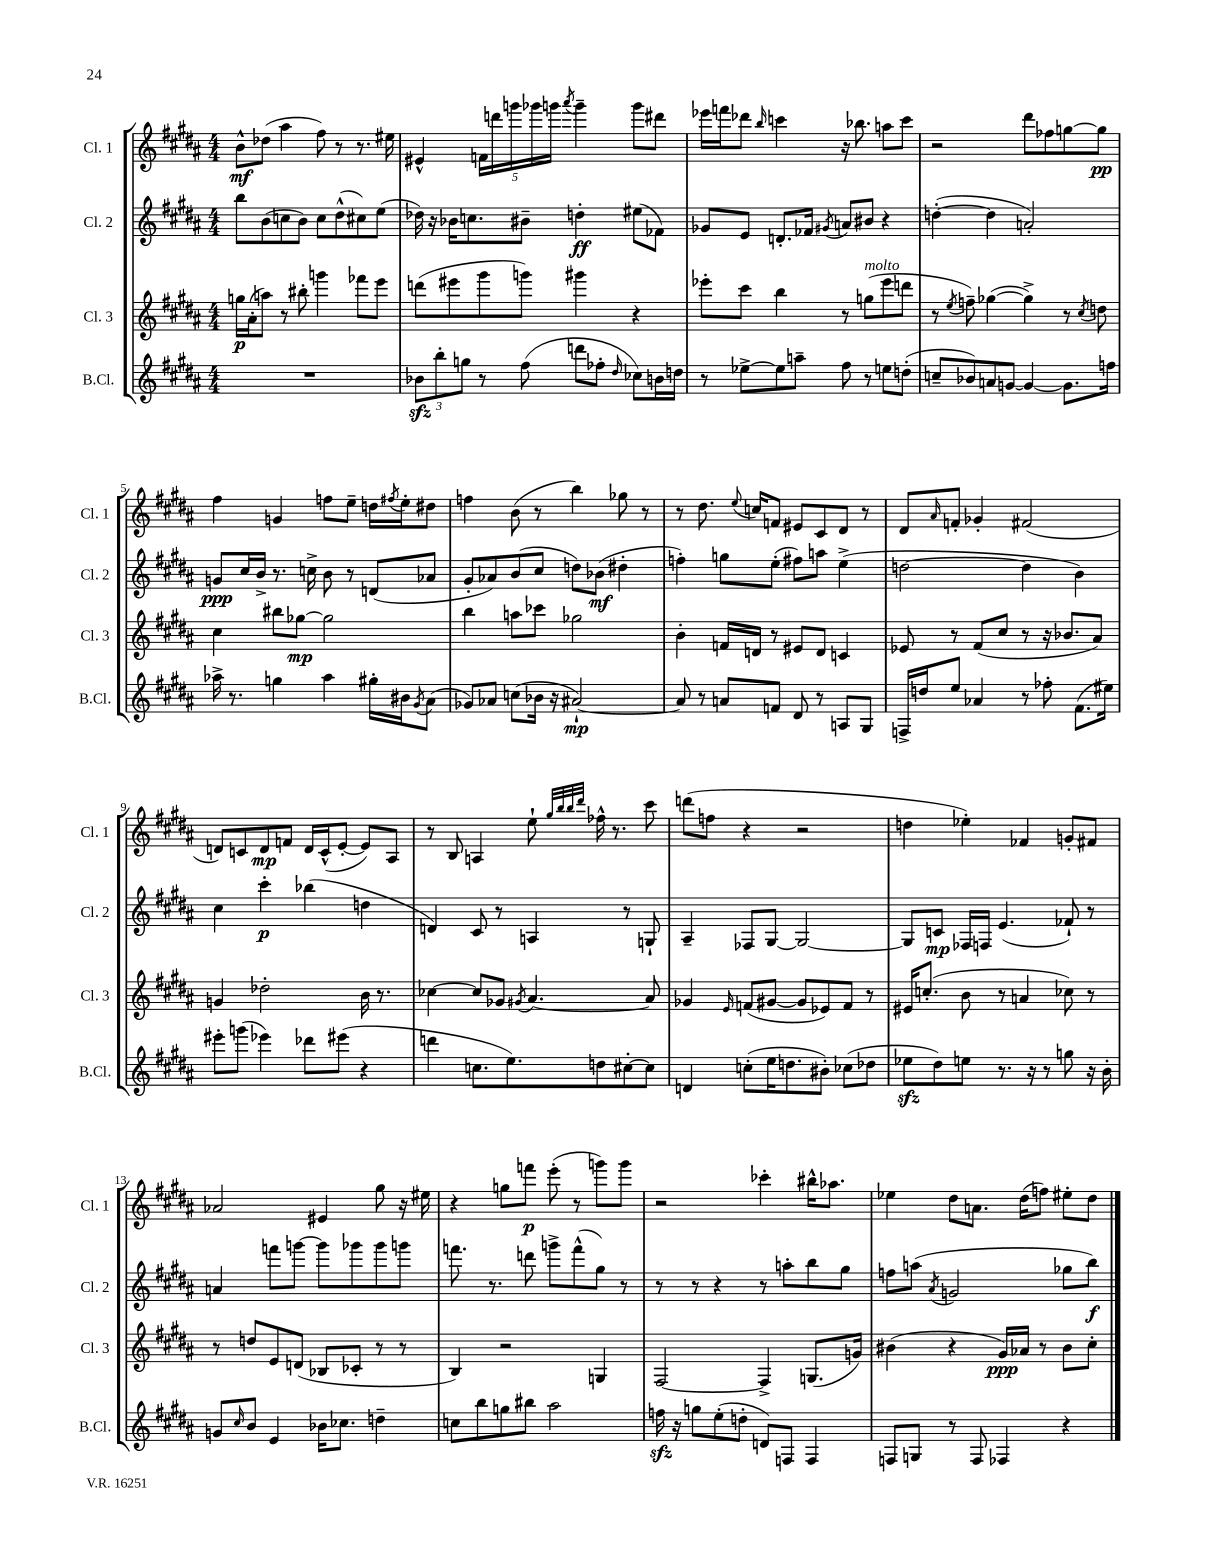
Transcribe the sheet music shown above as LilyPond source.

<<
\new StaffGroup <<
\new Staff = "s0" \with { instrumentName = "Cl. 1" shortInstrumentName = "Cl. 1" } {
    \clef treble \key b \major \numericTimeSignature \time 4/4
    b'8-^\mf des''8( ais''4 fis''8) r8 r8. eis''16 |
    eis'4-^ \tuplet 5/4 { f'16 d'''16 g'''16 ges'''16 g'''16 } \acciaccatura { ais'''8 } g'''4-- g'''8 dis'''8 |
    ees'''16 f'''16 des'''8 \grace { b''16 } c'''4 r16 bes''8. a''8 c'''8 |
    r2 dis'''8 fes''8 g''8~ g''8\pp |
    fis''4 g'4 f''8 e''8-- d''16 \acciaccatura { fis''8 } e''16-. dis''8 |
    f''4 b'8( r8 b''4) ges''8 r8 |
    r8 dis''8. \appoggiatura { e''8 } c''16 f'8 eis'8 cis'8 dis'8 r8 |
    dis'8 \grace { ais'16 } f'8-. ges'4-. fis'2( |
    d'8) c'8 d'8\mp f'8 d'16 c'16-^( e'8~-. e'8) ais8 |
    r8 b8 a4 e''8-! \grace { gis''32 b''32 b''32 dis'''32 } fes''16-^ r8. cis'''8 |
    d'''8( f''8 r4 r2 |
    d''4 ees''4-.) fes'4 g'8-. fis'8 |
    aes'2 eis'4 gis''8 r16 eis''16 |
    r4 g''8 f'''8\p e'''8-.( r8 g'''8) g'''8 |
    r2 ces'''4-. bis''16-^ aes''8. |
    ees''4 dis''8 a'8. dis''16( f''8) eis''8-. dis''8 \bar "|." |
}
\new Staff = "s1" \with { instrumentName = "Cl. 2" shortInstrumentName = "Cl. 2" } {
    \clef treble \key b \major \numericTimeSignature \time 4/4
    b''8 b'8( c''8 b'8) c''8 dis''8-^( cis''8) e''8( |
    des''16) r16 bes'16 c''8. bis'8-- d''4-.\ff eis''8( fes'8) |
    ges'8 e'8 d'8.-. fes'16 \acciaccatura { gis'8 } a'8 bis'8 r4 |
    d''4~-.( d''4 a'2-.) |
    g'8\ppp cis''16 b'16-> r8. c''16-> b'8 r8 d'8( aes'8 |
    gis'8-. aes'8) b'8( cis''8 d''8) bes'8\mf( dis''4-. |
    f''4-.) g''8 e''8-.( fis''8) a''8 e''4->( |
    d''2~ d''4 b'4) |
    cis''4 cis'''4-.\p bes''4( d''4 |
    d'4) cis'8 r8 a4 r8 g8-! |
    ais4-- fes8 gis8~ gis2~ |
    gis8 c'8\mp fes16 f16 e'4.( fes'8-!) r8 |
    a'4 f'''8 g'''8~ g'''8 ges'''8 ges'''8 g'''8 |
    f'''8. r8. d'''8 g'''8-> f'''8-^( gis''8) r8 |
    r8 r8 r4 r8 a''8-. b''8 gis''8 |
    f''8 a''8( \acciaccatura { ais'8 } g'2 ges''8 b''8\f) \bar "|." |
}
\new Staff = "s2" \with { instrumentName = "Cl. 3" shortInstrumentName = "Cl. 3" } {
    \clef treble \key b \major \numericTimeSignature \time 4/4
    g''16\p ais'16-.( a''8) r8 bis''8-. g'''4 fes'''8 e'''8 |
    d'''8( eis'''8 gis'''8 g'''8) gis'''4 r4 |
    ees'''8-. cis'''8 b''4 r8 g''8^\markup { \italic "molto" }( ees'''8 d'''8 |
    r8 \acciaccatura { e''8 } f''8--) ges''4~( ges''4->) r8 \acciaccatura { cis''8 } d''8 |
    cis''4 bis''8 ges''8~\mp ges''2 |
    b''4 a''8 ces'''8 ges''2 |
    b'4-. f'16 d'16 r8 eis'8 d'8 c'4 |
    ees'8 r8 fis'8( cis''8 r8 r16 bes'8. ais'8) |
    g'4 des''2-. b'16 r8. |
    ces''4~ ces''8 ges'8 \acciaccatura { gis'8 } ais'4.~ ais'8 |
    ges'4 \grace { e'16 } f'8( gis'8~ gis'8 ees'8) f'8 r8 |
    eis'16 c''8.-.( b'8 r8 a'4 ces''8) r8 |
    r8 d''8 e'8 d'8( bes8 ces'8-. r8 r8 |
    b4) r2 g4 |
    fis2~ fis4-> g8.( g'16) |
    bis'4( r4 gis'16\ppp) aes'16 r8 bis'8 cis''8-. \bar "|." |
}
\new Staff = "s3" \with { instrumentName = "B.Cl." shortInstrumentName = "B.Cl." } {
    \clef treble \key b \major \numericTimeSignature \time 4/4
    R1 |
    \tuplet 3/2 { bes'8\sfz b''8-. g''8 } r8 fis''8( d'''8 fes''8-. \grace { dis''16 } ces''8) b'16 d''16 |
    r8 ees''8~-> ees''8 a''8-- fis''8 r8 e''8 d''8-.( |
    c''8-- bes'8) a'8 g'8~ g'4~ g'8. f''16 |
    aes''16-> r8. g''4 aes''4 gis''16-. bis'16 \acciaccatura { gis'8 } ais'8( |
    ges'8) aes'8 c''8( bes'16 r16 ais'2~-!\mp) |
    ais'8 r8 a'8 f'8 dis'8 r8 a8 gis8 |
    f16-> d''16 e''8 aes'4 r8 fes''8-. fis'8.( eis''16) |
    eis'''8-. g'''8( ees'''4) des'''8 eis'''8( r4 |
    d'''4 c''8. e''8.) d''8 cis''8~-. cis''8 |
    d'4 c''8-.( e''16 d''8. bis'8-.) ces''8( des''8 |
    ees''8\sfz dis''8) e''8 r8. r16 r8 g''8 r16 b'16-. |
    g'8 \grace { cis''16 } b'8 e'4 bes'16 ces''8. d''4-- |
    c''8 b''8 g''8 bis''8 ais''2 |
    f''16\sfz r16 g''8 e''8-.( d''8-. d'8) f8 f4 |
    f8 g8 r8 f8 fes4 r4 \bar "|." |
}
>>
>>
